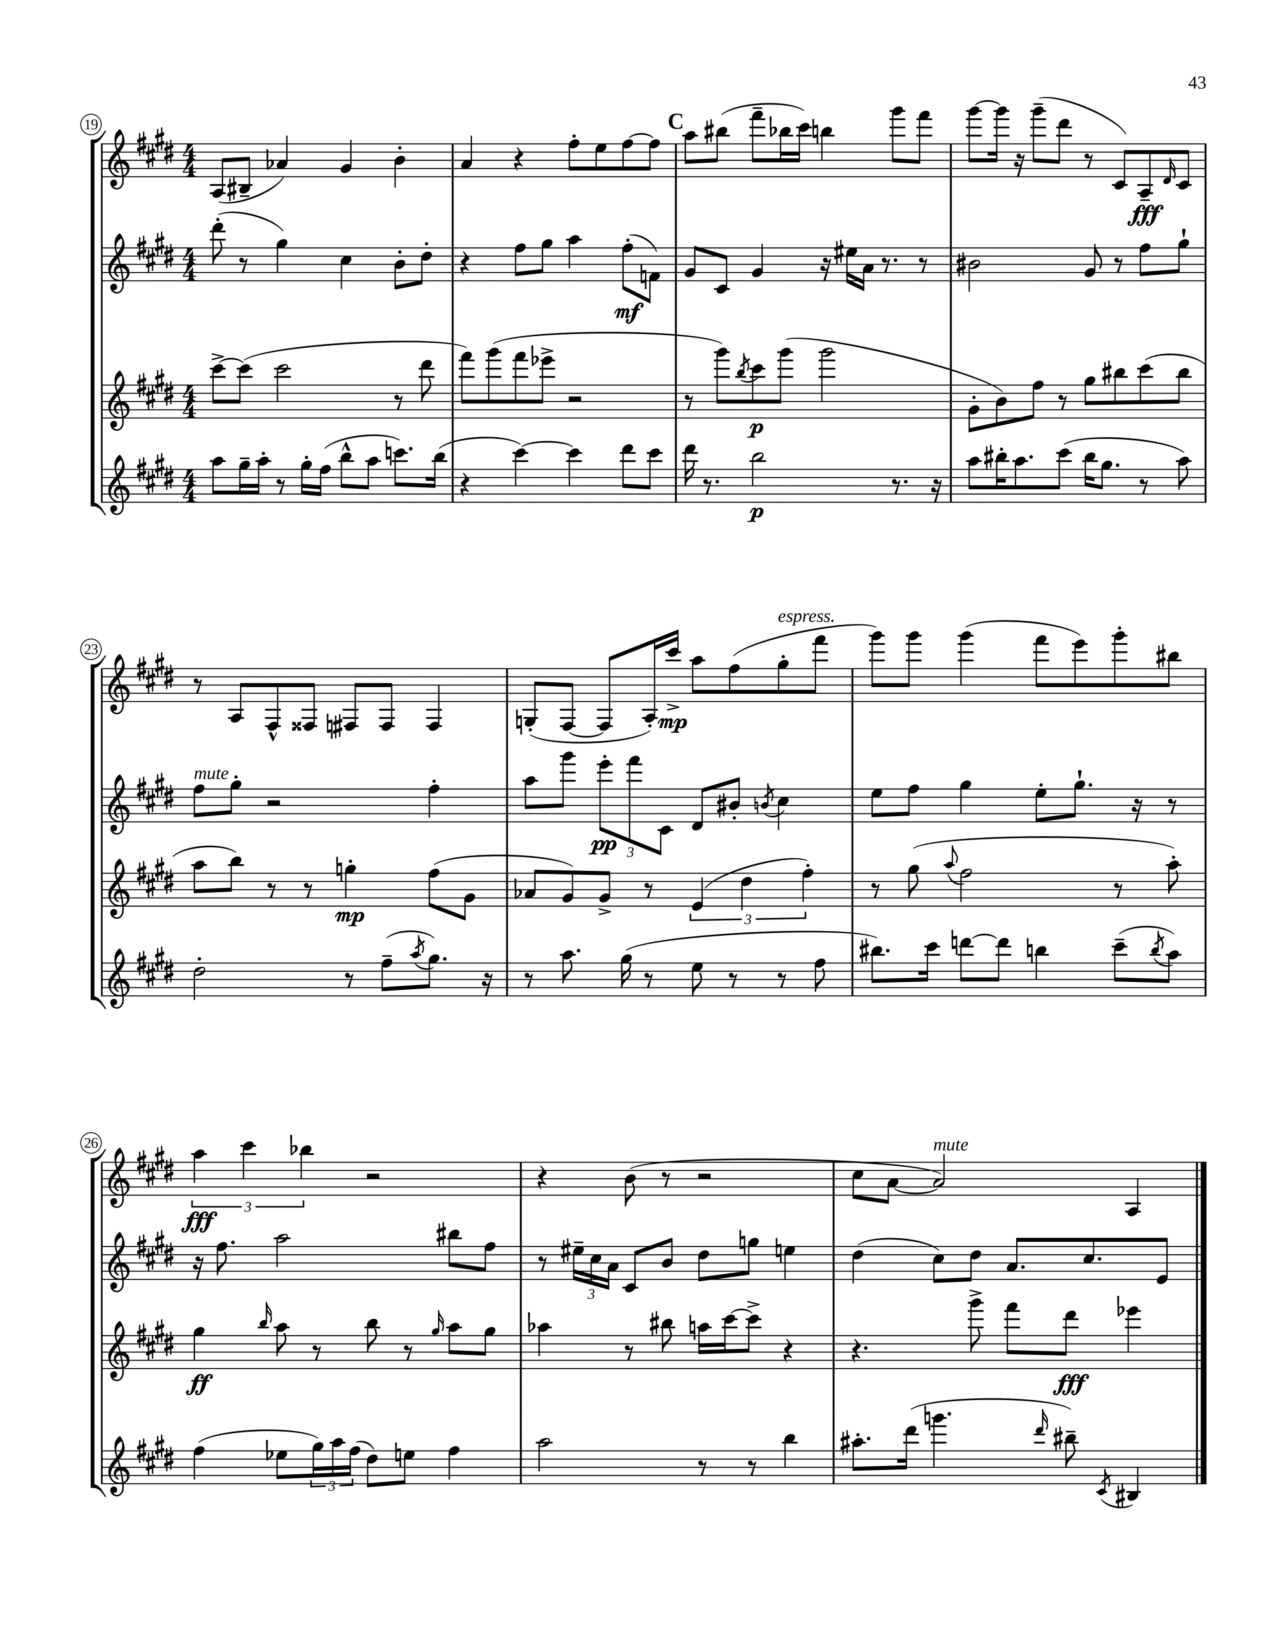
<<
\new StaffGroup <<
\new Staff = "s0" {
    \clef treble \key e \major \numericTimeSignature \time 4/4
    a8( bis8-- aes'4) gis'4 b'4-. |
    a'4 r4 fis''8-. e''8 fis''8~ fis''8 |
    \mark \markup { \bold "C" } a''8 bis''8( fis'''8-- bes''16 cis'''16) b''4 gis'''8 fis'''8 |
    gis'''8~ gis'''16 r16 gis'''8--( dis'''8 r8 cis'8) a8--\fff \grace { dis'16 } cis'8 |
    r8 a8 fis8-^ fisis8 fis8 fis8 fis4 |
    g8-.( fis8~ fis8 a16-.) cis'''16->\mp a''8 fis''8( gis''8-.^\markup { \italic "espress." } fis'''8 |
    gis'''8) gis'''8 gis'''4( fis'''8 e'''8) gis'''8-. bis''8 |
    \tuplet 3/2 { a''4\fff cis'''4 bes''4 } r2 |
    r4 b'8( r8 r2 |
    cis''8 a'8~ a'2^\markup { \italic "mute" }) a4 \bar "|." |
}
\new Staff = "s1" {
    \clef treble \key e \major \numericTimeSignature \time 4/4
    dis'''8-.( r8 gis''4) cis''4 b'8-. dis''8-. |
    r4 fis''8 gis''8 a''4 fis''8-.\mf( f'8) |
    \mark \markup { \bold "C" } gis'8 cis'8 gis'4 r16 eis''16 a'16 r8. r8 |
    bis'2 gis'8 r8 fis''8 gis''8-! |
    fis''8^\markup { \italic "mute" } gis''8-. r2 fis''4-. |
    a''8 gis'''8 \tuplet 3/2 { e'''8-.\pp fis'''8 cis'8 } dis'8 bis'8-. \acciaccatura { b'8 } cis''4 |
    e''8 fis''8 gis''4 e''8-. gis''8.-! r16 r8 |
    r16 fis''8. a''2 bis''8 fis''8 |
    r8 \tuplet 3/2 { eis''16-- cis''16 a'16 } cis'8 b'8 dis''8 g''8 e''4 |
    dis''4( cis''8) dis''8 a'8. cis''8. e'8 \bar "|." |
}
\new Staff = "s2" {
    \clef treble \key e \major \numericTimeSignature \time 4/4
    cis'''8~-> cis'''8( cis'''2 r8 dis'''8 |
    fis'''8) gis'''8( fis'''8 ees'''8-> r2 |
    \mark \markup { \bold "C" } r8 gis'''8) \acciaccatura { b''8 } cis'''8\p gis'''8( gis'''2 |
    gis'8-. b'8) fis''8 r8 gis''8 bis''8 cis'''8( bis''8 |
    a''8 b''8) r8 r8 g''4-.\mp fis''8( gis'8 |
    aes'8 gis'8) gis'8-> r8 \tuplet 3/2 { e'4( dis''4 fis''4-.) } |
    r8 gis''8( \appoggiatura { a''8 } fis''2 r8 a''8-.) |
    gis''4\ff \grace { b''16 } a''8 r8 b''8 r8 \grace { gis''16 } a''8 gis''8 |
    aes''4 r8 bis''8 a''16 cis'''16~ cis'''8-> r4 |
    r4. gis'''8-> fis'''8 dis'''8\fff ees'''4 \bar "|." |
}
\new Staff = "s3" {
    \clef treble \key e \major \numericTimeSignature \time 4/4
    a''8 gis''16-- a''16-. r8 gis''16-. fis''16( b''8-^ a''8 c'''8.) b''16( |
    r4 cis'''4~) cis'''4 dis'''8 cis'''8 |
    \mark \markup { \bold "C" } dis'''16 r8. b''2\p r8. r16 |
    a''8 bis''16-. a''8. cis'''8( bis''16 gis''8. r8 a''8) |
    dis''2-. r8 fis''8--( \acciaccatura { a''8 } gis''8.) r16 |
    r8 a''8. gis''16( r8 e''8 r8 r8 fis''8 |
    bis''8.) cis'''16 d'''8~ d'''8 b''4 cis'''8--( \acciaccatura { b''8 } a''8) |
    fis''4( ees''8 \tuplet 3/2 { gis''16) a''16 fis''16( } dis''8) e''8 fis''4 |
    a''2 r8 r8 b''4 |
    ais''8.-. dis'''16( g'''4. \grace { dis'''16 } bis''8--) \acciaccatura { cis'8 } bis4 \bar "|." |
}
>>
>>
\layout { \context { \Score currentBarNumber = #19 \override BarNumber.stencil = #(make-stencil-circler 0.1 0.3 ly:text-interface::print) } }
